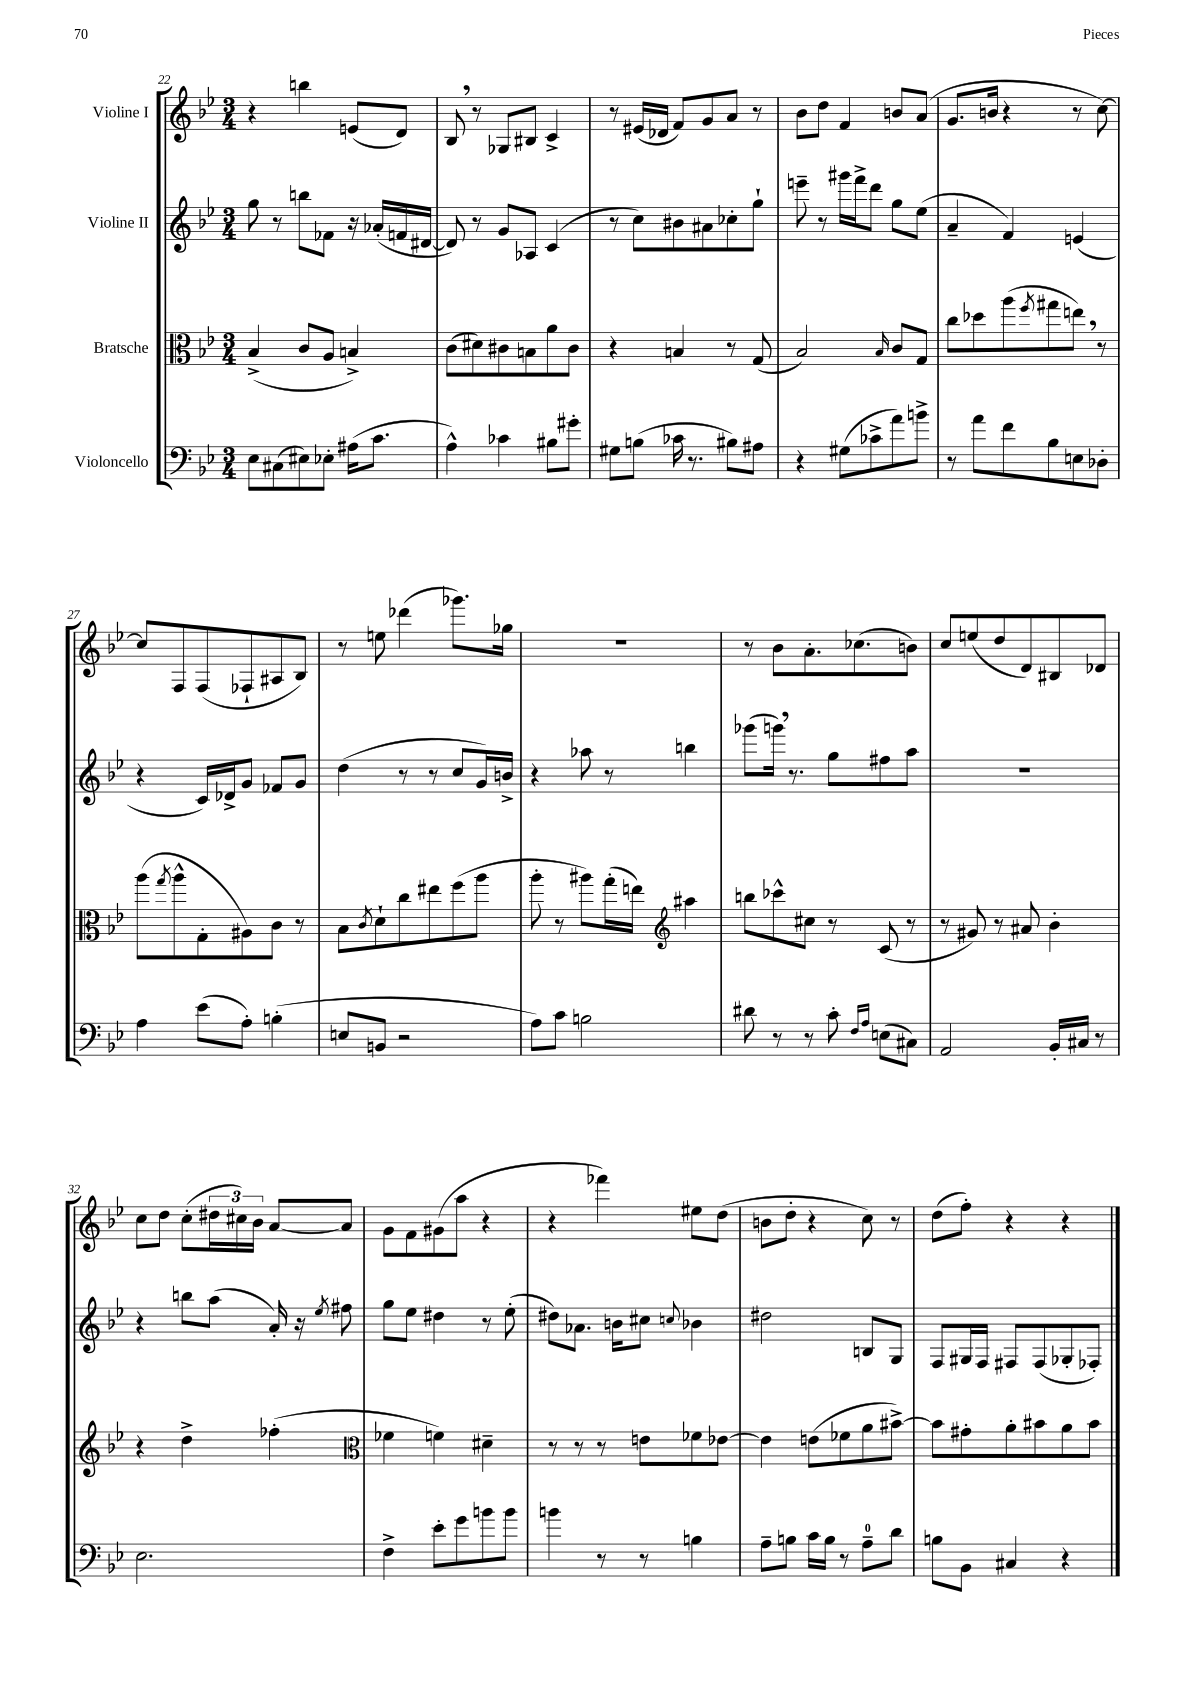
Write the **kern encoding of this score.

**kern	**kern	**kern	**kern
*part4	*part3	*part2	*part1
*staff4	*staff3	*staff2	*staff1
*I"Violoncello	*I"Bratsche	*I"Violine II	*I"Violine I
*clefF4	*clefC3	*clefG2	*clefG2
*k[b-e-]	*k[b-e-]	*k[b-e-]	*k[b-e-]
*M3/4	*M3/4	*M3/4	*M3/4
=22	=22	=22	=22
8E-\L	(4B-^/	8gg\	4r
(8C#X\	.	8r	.
8E#X\)	8c/L	8bbn\L	4bbn\
8E-X'\J	8A/J	8f-X\J	.
(16A#X\KL	4Bn^/)	16r	(8en/L
8.c\J	.	(16a-X'/LL	.
.	.	16fn/	8d/J)
.	.	[16d#X/JJ	.
=23	=23	=23	=23
4A^^\)	(8c\L	8d#/])	8B-,/
.	8d#X\)	8r	8r
4c-X\	8c#X\	8g/L	8G-X/L
.	8Bn\	8A-X/J	8B#X/J
8B#X\L	8a\	(4c/	4c^/
8g#X'\J	8c#\J	.	.
=24	=24	=24	=24
8G#X\L	4r	8r	8r
(8Bn\J	.	8cc\L)	(16e#X/LL
.	.	.	16d-X/JJ
16c-X\	4Bn/	8b#X\	8f/L)
8.r	.	.	.
.	.	8a#X\	8g/
8B#X\L)	8r	8cc-X'\	8a/J
8A#X\J	(8G/	8gg`\J	8r
=25	=25	=25	=25
4r	2B-/)	8eeen~\	8b-\L
.	.	8r	8dd\J
(8G#X\L	.	16ggg#X\LL	4f/
.	.	16fff^\J	.
8c-X^\	.	8ddd\J	.
.	16qqB-/	.	.
8a\)	8c/L	8gg\L	8bn/L
8bn^\J	8G/J	(8ee-\J	(8a/J
=26	=26	=26	=26
8r	8cc\L	4a~/	8.g/L
8a\L	8dd-X\	.	.
.	.	.	16bn/Jk
8f\	(8aa\	4f/)	4r
.	8qff/	.	.
8B-\	8gg#X\	.	.
8En\	8een,\J)	(4en/	8r
8D-X'\J	8r	.	[8cc\)
!!LO:LB:g=z
=27	=27	=27	=27
4A\	(8aa\L	4r	8cc/L]
.	8qgg/	.	.
.	8aa^^\	.	8F/
(8e-\L	8G'\	16c/LL)	(8F/
.	.	16d-X^/J	.
8A'\J)	8A#X\)	8g/J	8F-X`/
(4Bn'\	8c\J	8f-X/L	8A#X/
.	8r	8g/J	8B-/J)
=28	=28	=28	=28
8En/L	8B-\L	(4dd\	8r
.	8qc/	.	.
8BBn/J	8d`\	.	8een\
2r	8cc\	8r	(4ddd-X\
.	8ee#X\	8r	.
.	(8ff\	8cc/L	8.ggg-X\L)
.	8aa\J	16g/L)	.
.	.	16bn^/JJ	16gg-X\Jk
=29	=29	=29	=29
8A\L)	8aa'\	4r	2.r
8c\J	8r	.	.
2Bn\	8aa#X\L)	8aa-X\	.
.	(16gg'\L	8r	.
.	16een\JJ)	.	.
*	*clefG2	*	*
.	4aa#X\	4bbn\	.
=30	=30	=30	=30
8d#X\	8bbn\L	(8ggg-X\L	8r
8r	8ccc-X^^\	16gggn,\Jk)	8b-\L
.	.	8.r	.
8r	8cc#X\J	.	8.a'\
8c'\	8r	8gg\L	.
.	.	.	(8.cc-X\
16qqF/LL	.	.	.
16qqA/JJ	.	.	.
(8En\L	(8c/	8ff#X\	.
8C#X\J)	8r	8aa\J	8bn\J)
=31	=31	=31	=31
2AA/	8r	2.r	8cc/L
.	8g#X/)	.	(8een/
.	8r	.	8dd/
.	8a#X/	.	8d/)
16BB-'/LL	4b-'\	.	8B#X/
16C#X/JJ	.	.	.
8r	.	.	8d-X/J
!!LO:LB:g=z
=32	=32	=32	=32
2.E-\	4r	4r	8cc\L
.	.	.	8dd\J
.	4dd^\	8bbn\L	(8cc'\L
.	.	(8aa\J	24dd#X\L
.	.	.	24cc#X\)
.	.	.	24b-\JJ
.	(4ff-X'\	16a'/)	[8a/L
.	.	16r	.
.	.	8qee-/	.
.	.	8ff#X\	8a/J]
=33	=33	=33	=33
*	*clefC3	*	*
4F^\	4f-X\	8gg\L	8g\L
.	.	8ee-\J	8f\
8e-'\L	4fn\)	4dd#X\	(8g#X\
8g\	.	.	8aa\J
8bn\	4d#X~\	8r	4r
8b\J	.	(8ee-'\	.
=34	=34	=34	=34
4bn\	8r	8dd#X\L)	4r
.	8r	8.a-X\J	.
8r	8r	.	4fff-X\)
.	.	16bn\KL	.
8r	8en\L	8cc#X\J	.
.	.	8qqccn/	.
4Bn\	8f-X\	4b-X\	8ee#X\L
.	[8e-X\J	.	(8dd\J
=35	=35	=35	=35
8A~\L	4e-\]	2dd#X\	8bn\L
8Bn\J	.	.	8dd'\J
16c\LL	(8en\L	.	4r
16B\JJ	.	.	.
8r	8f-X\	.	.
8A~\L	8a\	8Bn/L	8cc\)
8d\J	[8b#X^\J)	8G/J	8r
=36	=36	=36	=36
8Bn\L	8b#\L]	8F/L	(8dd\L
8BB-\J	8g#X'\	16G#X/L	8ff'\J)
.	.	16F/JJ	.
4C#X/	8a'\	8F#X/L	4r
.	8b#X\	(8F#/	.
4r	8a\	8G-X'/	4r
.	8b#\J	8F-X'/J)	.
==	==	==	==
*-	*-	*-	*-
